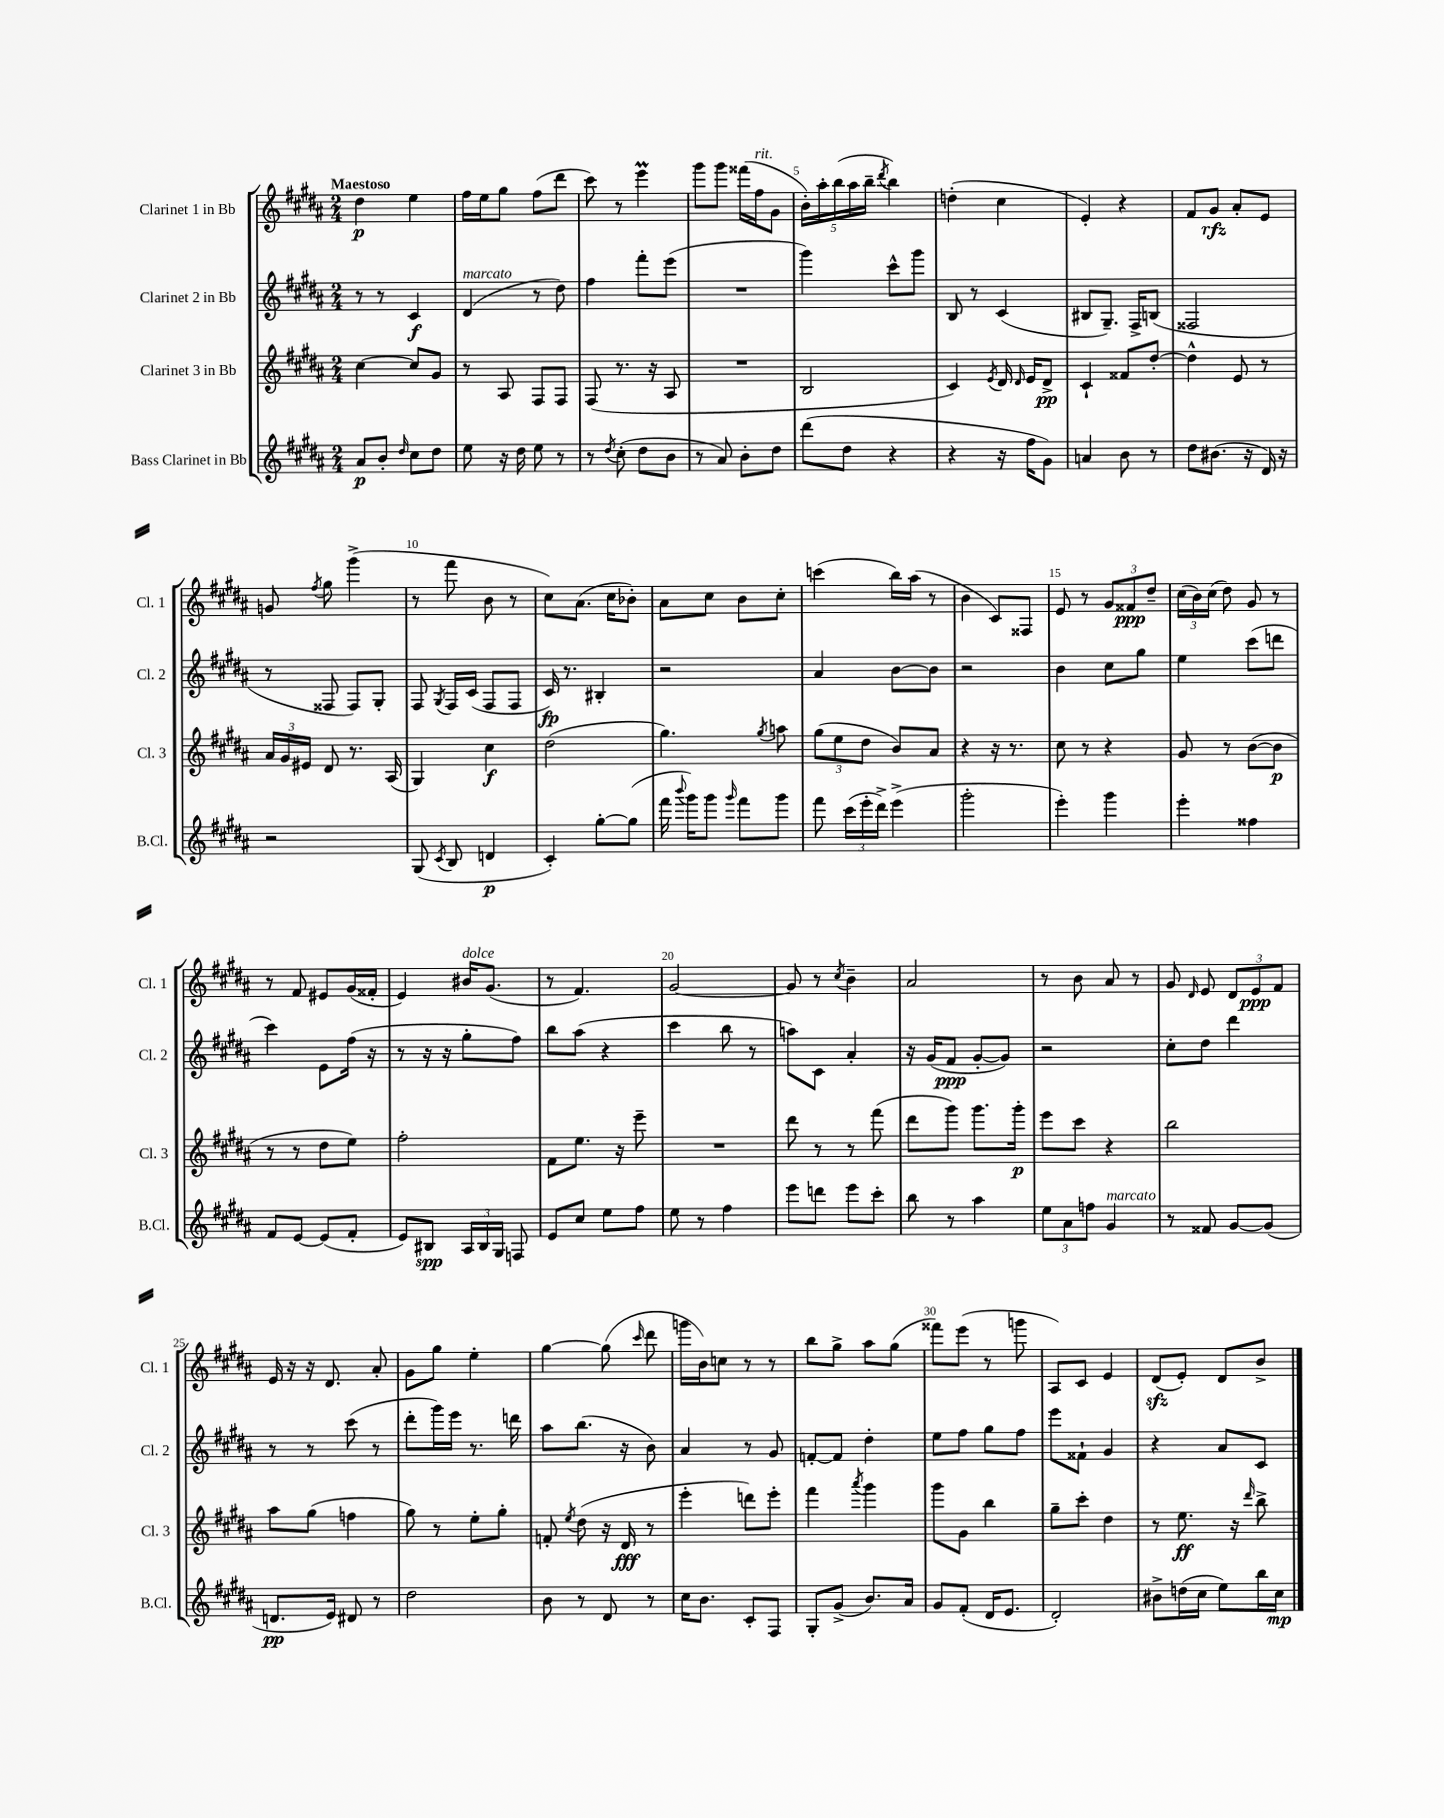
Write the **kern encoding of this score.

**kern	**dynam	**kern	**dynam	**kern	**dynam	**kern	**dynam
*part4	*part4	*part3	*part3	*part2	*part2	*part1	*part1
*staff4	*staff4	*staff3	*staff3	*staff2	*staff2	*staff1	*staff1
*I"Bass Clarinet in Bb	*	*I"Clarinet 3 in Bb	*	*I"Clarinet 2 in Bb	*	*I"Clarinet 1 in Bb	*
*I'B.Cl.	*	*I'Cl. 3	*	*I'Cl. 2	*	*I'Cl. 1	*
*clefG2	*	*clefG2	*	*clefG2	*	*clefG2	*
*k[f#c#g#d#a#]	*	*k[f#c#g#d#a#]	*	*k[f#c#g#d#a#]	*	*k[f#c#g#d#a#]	*
*M2/4	*	*M2/4	*	*M2/4	*	*M2/4	*
=1	=1	=1	=1	=1	=1	=1	=1
!	!	!	!	!	!	!LO:TX:a:B:t=Maestoso	!
8a#/L	p	[4cc#\	.	8r	.	4dd#\	p
8b'/J	.	.	.	8r	.	.	.
16qqdd#/	.	.	.	.	.	.	.
8cc#\L	.	8cc#/L]	.	4c#/	f	4ee\	.
8dd#\J	.	8g#/J	.	.	.	.	.
=2	=2	=2	=2	=2	=2	=2	=2
!	!	!	!	!LO:TX:a:i:t=marcato	!	!	!
8ee\	.	8r	.	(4d#/	.	16ff#\LL	.
.	.	.	.	.	.	16ee\J	.
16r	.	8A#/	.	.	.	8gg#\J	.
16dd#\	.	.	.	.	.	.	.
8ee\	.	8F#/L	.	8r	.	(8ff#\L	.
8r	.	8F#/J	.	8dd#\)	.	8ddd#\J	.
=3	=3	=3	=3	=3	=3	=3	=3
8r	.	(8F#/	.	4ff#\	.	8ccc#\)	.
8qdd#/	.	.	.	.	.	.	.
(8cc#'\	.	8.r	.	.	.	8r	.
8dd#\L	.	.	.	8fff#'\L	.	4eeeM\	.
.	.	16r	.	.	.	.	.
8b\J	.	8A#/	.	(8eee\J	.	.	.
=4	=4	=4	=4	=4	=4	=4	=4
8r	.	2r	.	2r	.	8ggg#\L	.
8a#/)	.	.	.	.	.	8ggg#\J	.
8b'\L	.	.	.	.	.	(16fff##X\LL	.
!	!	!	!	!	!	!LO:TX:a:i:t=rit.	!
.	.	.	.	.	.	16ff#\J	.
8dd#\J	.	.	.	.	.	8g#\J	.
=5	=5	=5	=5	=5	=5	=5	=5
(8ddd#\L	.	2B/	.	4ggg#\)	.	20b'\LL)	.
.	.	.	.	.	.	20aa#'\	.
.	.	.	.	.	.	(20bb\	.
8dd#\J	.	.	.	.	.	.	.
.	.	.	.	.	.	20aa#\	.
.	.	.	.	.	.	20bb~\JJ	.
.	.	.	.	.	.	8qddd#/	.
4r	.	.	.	8ccc#^^\L	.	4bb\)	.
.	.	.	.	8ggg#\J	.	.	.
=6	=6	=6	=6	=6	=6	=6	=6
4r	.	4c#/)	.	8B/	.	(4ddn'\	.
.	.	.	.	8r	.	.	.
.	.	8qe/	.	.	.	.	.
16r	.	16d#/	.	(4c#/	.	4cc#\	.
.	.	16qqd#/	.	.	.	.	.
16ff#\KL	.	16e/KL	.	.	.	.	.
8g#\J)	.	8d#^/J	pp	.	.	.	.
=7	=7	=7	=7	=7	=7	=7	=7
4an/	.	4c#`/	.	8B#X/L	.	4e'/)	.
.	.	.	.	8.G#~/J)	.	.	.
8b\	.	8f##X/L	.	.	.	4r	.
.	.	.	.	16F#^/KL	.	.	.
8r	.	[8dd#'/J	.	(8Bn/J	.	.	.
=8	=8	=8	=8	=8	=8	=8	=8
8dd#\L	.	4dd#^^\]	.	2F##X/	.	8f#/L	.
(8.b#X\J	.	.	.	.	.	8g#/J	rfz
.	.	8e/	.	.	.	8a#'/L	.
16r	.	.	.	.	.	.	.
16d#/)	.	8r	.	.	.	8e/J	.
16r	.	.	.	.	.	.	.
!!LO:LB:g=z
=9	=9	=9	=9	=9	=9	=9	=9
2r	.	24a#/LL	.	8r	.	8gn/	.
.	.	24g#/	.	.	.	.	.
.	.	24e#X/JJ	.	.	.	.	.
.	.	.	.	.	.	8qff#/	.
.	.	8d#/	.	8F##X/	.	8gg#\	.
.	.	8.r	.	8F##/L)	.	(4ggg#^\	.
.	.	.	.	8G#'/J	.	.	.
.	.	(16A#/	.	.	.	.	.
=10	=10	=10	=10	=10	=10	=10	=10
(8G#/	.	4G#/)	.	8F#/	.	8r	.
8qc#/	.	.	.	8qG#/	.	.	.
8B/	.	.	.	16F#/LL	.	8fff#\	.
.	.	.	.	(16c#/JJ	.	.	.
4dn/	p	4cc#\	f	8F#/L	.	8b\	.
.	.	.	.	8F#/J	.	8r	.
=11	=11	=11	=11	=11	=11	=11	=11
4c#'/)	.	(2dd#\	.	16c#/)	fp	8cc#\L)	.
.	.	.	.	8.r	.	.	.
.	.	.	.	.	.	(8.a#\J	.
[8gg#'\L	.	.	.	4B#X'/	.	.	.
.	.	.	.	.	.	16cc#\KL	.
(8gg#\J]	.	.	.	.	.	8b-X'\J)	.
=12	=12	=12	=12	=12	=12	=12	=12
16fff#\	.	4.gg#\)	.	2r	.	8a#\L	.
8qqbbb/	.	.	.	.	.	.	.
16ggg#\KL)	.	.	.	.	.	.	.
8ggg#\J	.	.	.	.	.	8cc#\J	.
16qqggg#/	.	.	.	.	.	.	.
8fff#\L	.	.	.	.	.	8b\L	.
.	.	8qgg#/	.	.	.	.	.
8ggg#\J	.	8aan\	.	.	.	8cc#'\J	.
=13	=13	=13	=13	=13	=13	=13	=13
8fff#\	.	(12gg#\L	.	4a#/	.	(4cccn\	.
.	.	12ee\	.	.	.	.	.
(24ccc#\LL	.	.	.	.	.	.	.
24eee'\	.	12dd#\J	.	.	.	.	.
24ddd#^\JJ)	.	.	.	.	.	.	.
(4eee^\	.	8b/L)	.	[8b\L	.	16bb\LL)	.
.	.	.	.	.	.	(16aa#\JJ	.
.	.	8a#/J	.	8b\J]	.	8r	.
=14	=14	=14	=14	=14	=14	=14	=14
2ggg#'\	.	4r	.	2r	.	4b\	.
.	.	16r	.	.	.	8c#/L)	.
.	.	8.r	.	.	.	.	.
.	.	.	.	.	.	8F##X/J	.
=15	=15	=15	=15	=15	=15	=15	=15
4eee'\)	.	8cc#\	.	4b\	.	8e/	.
.	.	8r	.	.	.	8r	.
4ggg#\	.	4r	.	8cc#\L	.	12g#/L	.
.	.	.	.	.	.	12f##X/	ppp
.	.	.	.	8gg#\J	.	.	.
.	.	.	.	.	.	12dd#~/J	.
=16	=16	=16	=16	=16	=16	=16	=16
4eee'\	.	8g#/	.	4ee\	.	(24cc#\LL	.
.	.	.	.	.	.	24b\)	.
.	.	.	.	.	.	(24cc#\JJ	.
.	.	8r	.	.	.	8dd#\)	.
4ff##X\	.	([8b\L	.	(8ccc#\L	.	8g#/	.
.	.	8b\J]	p	8dddn\J	.	8r	.
!!LO:LB:g=z
=17	=17	=17	=17	=17	=17	=17	=17
8f#/L	.	8r	.	4ccc#\)	.	8r	.
[8e/J	.	8r	.	.	.	8f#/	.
(8e/L]	.	8dd#\L	.	8e\L	.	8e#X/L	.
8f#'/J	.	8ee\J)	.	(16ff#\Jk	.	(16g#/L	.
.	.	.	.	16r	.	16f##X'/JJ	.
=18	=18	=18	=18	=18	=18	=18	=18
8e/L)	.	2ff#'\	.	8r	.	4e/)	.
8B#X/J	spp	.	.	16r	.	.	.
.	.	.	.	16r	.	.	.
!	!	!	!	!	!	!LO:TX:a:i:t=dolce	!
24A#/LL	.	.	.	8gg#'\L	.	16b#X/KL	.
24B#/	.	.	.	.	.	.	.
.	.	.	.	.	.	(8.g#/J	.
24G#/JJ	.	.	.	.	.	.	.
8Fn/	.	.	.	8ff#\J)	.	.	.
=19	=19	=19	=19	=19	=19	=19	=19
8e/L	.	8f#\L	.	8bb\L	.	8r	.
8cc#/J	.	8.ee\J	.	(8aa#\J	.	4.f#/)	.
8ee\L	.	.	.	4r	.	.	.
.	.	16r	.	.	.	.	.
8ff#\J	.	8eee~\	.	.	.	.	.
=20	=20	=20	=20	=20	=20	=20	=20
8ee\	.	2r	.	4ccc#\	.	[2g#/	.
8r	.	.	.	.	.	.	.
4ff#\	.	.	.	8bb\	.	.	.
.	.	.	.	8r	.	.	.
=21	=21	=21	=21	=21	=21	=21	=21
8eee\L	.	8ddd#\	.	8aan\L)	.	8g#/]	.
8dddn\J	.	8r	.	8c#\J	.	8r	.
.	.	.	.	.	.	8qcc#/	.
8eee\L	.	8r	.	4a#'/	.	4b~\	.
8ccc#'\J	.	(8fff#\	.	.	.	.	.
=22	=22	=22	=22	=22	=22	=22	=22
8bb\	.	8ddd#\L	.	16r	.	2a#/	.
.	.	.	.	(16g#/KL	.	.	.
8r	.	8ggg#\J)	.	8f#/J	ppp	.	.
4aa#\	.	8.ggg#\L	.	[8g#'/L	.	.	.
.	.	.	.	8g#/J])	.	.	.
.	.	16ggg#'\Jk	p	.	.	.	.
=23	=23	=23	=23	=23	=23	=23	=23
12ee\L	.	8eee\L	.	2r	.	8r	.
12a#\	.	.	.	.	.	.	.
.	.	8ccc#\J	.	.	.	8b\	.
12ffn\J	.	.	.	.	.	.	.
!LO:TX:a:i:t=marcato	!	!	!	!	!	!	!
4g#/	.	4r	.	.	.	8a#/	.
.	.	.	.	.	.	8r	.
=24	=24	=24	=24	=24	=24	=24	=24
8r	.	2bb\	.	8cc#'\L	.	8g#/	.
.	.	.	.	.	.	16qqd#/	.
8f##X/	.	.	.	8dd#\J	.	8e/	.
[8g#/L	.	.	.	4ddd#\	.	12d#/L	.
.	.	.	.	.	.	12e/	ppp
(8g#/J]	.	.	.	.	.	.	.
.	.	.	.	.	.	12f#/J	.
!!LO:LB:g=z
=25	=25	=25	=25	=25	=25	=25	=25
8.dn/L	pp	8aa#\L	.	8r	.	16e/	.
.	.	.	.	.	.	16r	.
.	.	(8gg#\J	.	8r	.	16r	.
16e/Jk)	.	.	.	.	.	8.d#/	.
8d#X/	.	4ffn\	.	(8ccc#\	.	.	.
8r	.	.	.	8r	.	8a#'/	.
=26	=26	=26	=26	=26	=26	=26	=26
2dd#\	.	8gg#\)	.	8ddd#'\L	.	8g#\L	.
.	.	8r	.	16ggg#\L)	.	8gg#\J	.
.	.	.	.	16eee\JJ	.	.	.
.	.	8ee'\L	.	8.r	.	4ee'\	.
.	.	8gg#'\J	.	.	.	.	.
.	.	.	.	16dddn\	.	.	.
=27	=27	=27	=27	=27	=27	=27	=27
8b\	.	8fn'/	.	8aa#\L	.	[4gg#\	.
.	.	8qee/	.	.	.	.	.
8r	.	(8dd#\	.	(8.bb\J	.	.	.
8d#/	.	16r	.	.	.	(8gg#\]	.
.	.	16d#/	fff	16r	.	.	.
.	.	.	.	.	.	16qqccc#/	.
8r	.	8r	.	8b\)	.	8ddd#\	.
=28	=28	=28	=28	=28	=28	=28	=28
16cc#\KL	.	4eee'\	.	4a#/	.	16gggn\LL	.
8.b\J	.	.	.	.	.	16b\J)	.
.	.	.	.	.	.	8ccn\J	.
8c#'/L	.	8dddn\L)	.	8r	.	8r	.
8F#/J	.	8eee'\J	.	8g#/	.	8r	.
=29	=29	=29	=29	=29	=29	=29	=29
8G#'/L	.	4fff#\	.	[8fn'/L	.	8bb\L	.
(8g#^/J	.	.	.	8f/J]	.	8gg#^\J	.
.	.	8qaaa#/	.	.	.	.	.
8.b/L)	.	4ggg#\	.	4dd#'\	.	8aa#\L	.
.	.	.	.	.	.	(8gg#\J	.
16a#/Jk	.	.	.	.	.	.	.
=30	=30	=30	=30	=30	=30	=30	=30
8g#/L	.	8ggg#\L	.	8ee\L	.	8fff##X\L)	.
(8f#'/J	.	8g#\J	.	8ff#\J	.	(8eee\J	.
16d#/KL	.	4bb\	.	8gg#\L	.	8r	.
8.e/J	.	.	.	.	.	.	.
.	.	.	.	8ff#\J	.	8gggn\	.
=31	=31	=31	=31	=31	=31	=31	=31
2d#'/)	.	8gg#~\L	.	8eee\L	.	8A#/L)	.
.	.	8ccc#'\J	.	8f##X`\J	.	8c#/J	.
.	.	4dd#\	.	4g#/	.	4e/	.
=32	=32	=32	=32	=32	=32	=32	=32
8b#X^\L	.	8r	.	4r	.	(8d#zz/L	.
(16ddn\L	.	8.ee\	ff	.	.	8e'/J)	.
16cc#\JJ	.	.	.	.	.	.	.
8ee\L)	.	.	.	8a#/L	.	8d#/L	.
.	.	16r	.	.	.	.	.
.	.	16qqddd#/	.	.	.	.	.
16bb\L	.	8bb^\	.	8c#/J	.	8b^/J	.
16cc#\JJ	mp	.	.	.	.	.	.
==	==	==	==	==	==	==	==
*-	*-	*-	*-	*-	*-	*-	*-
